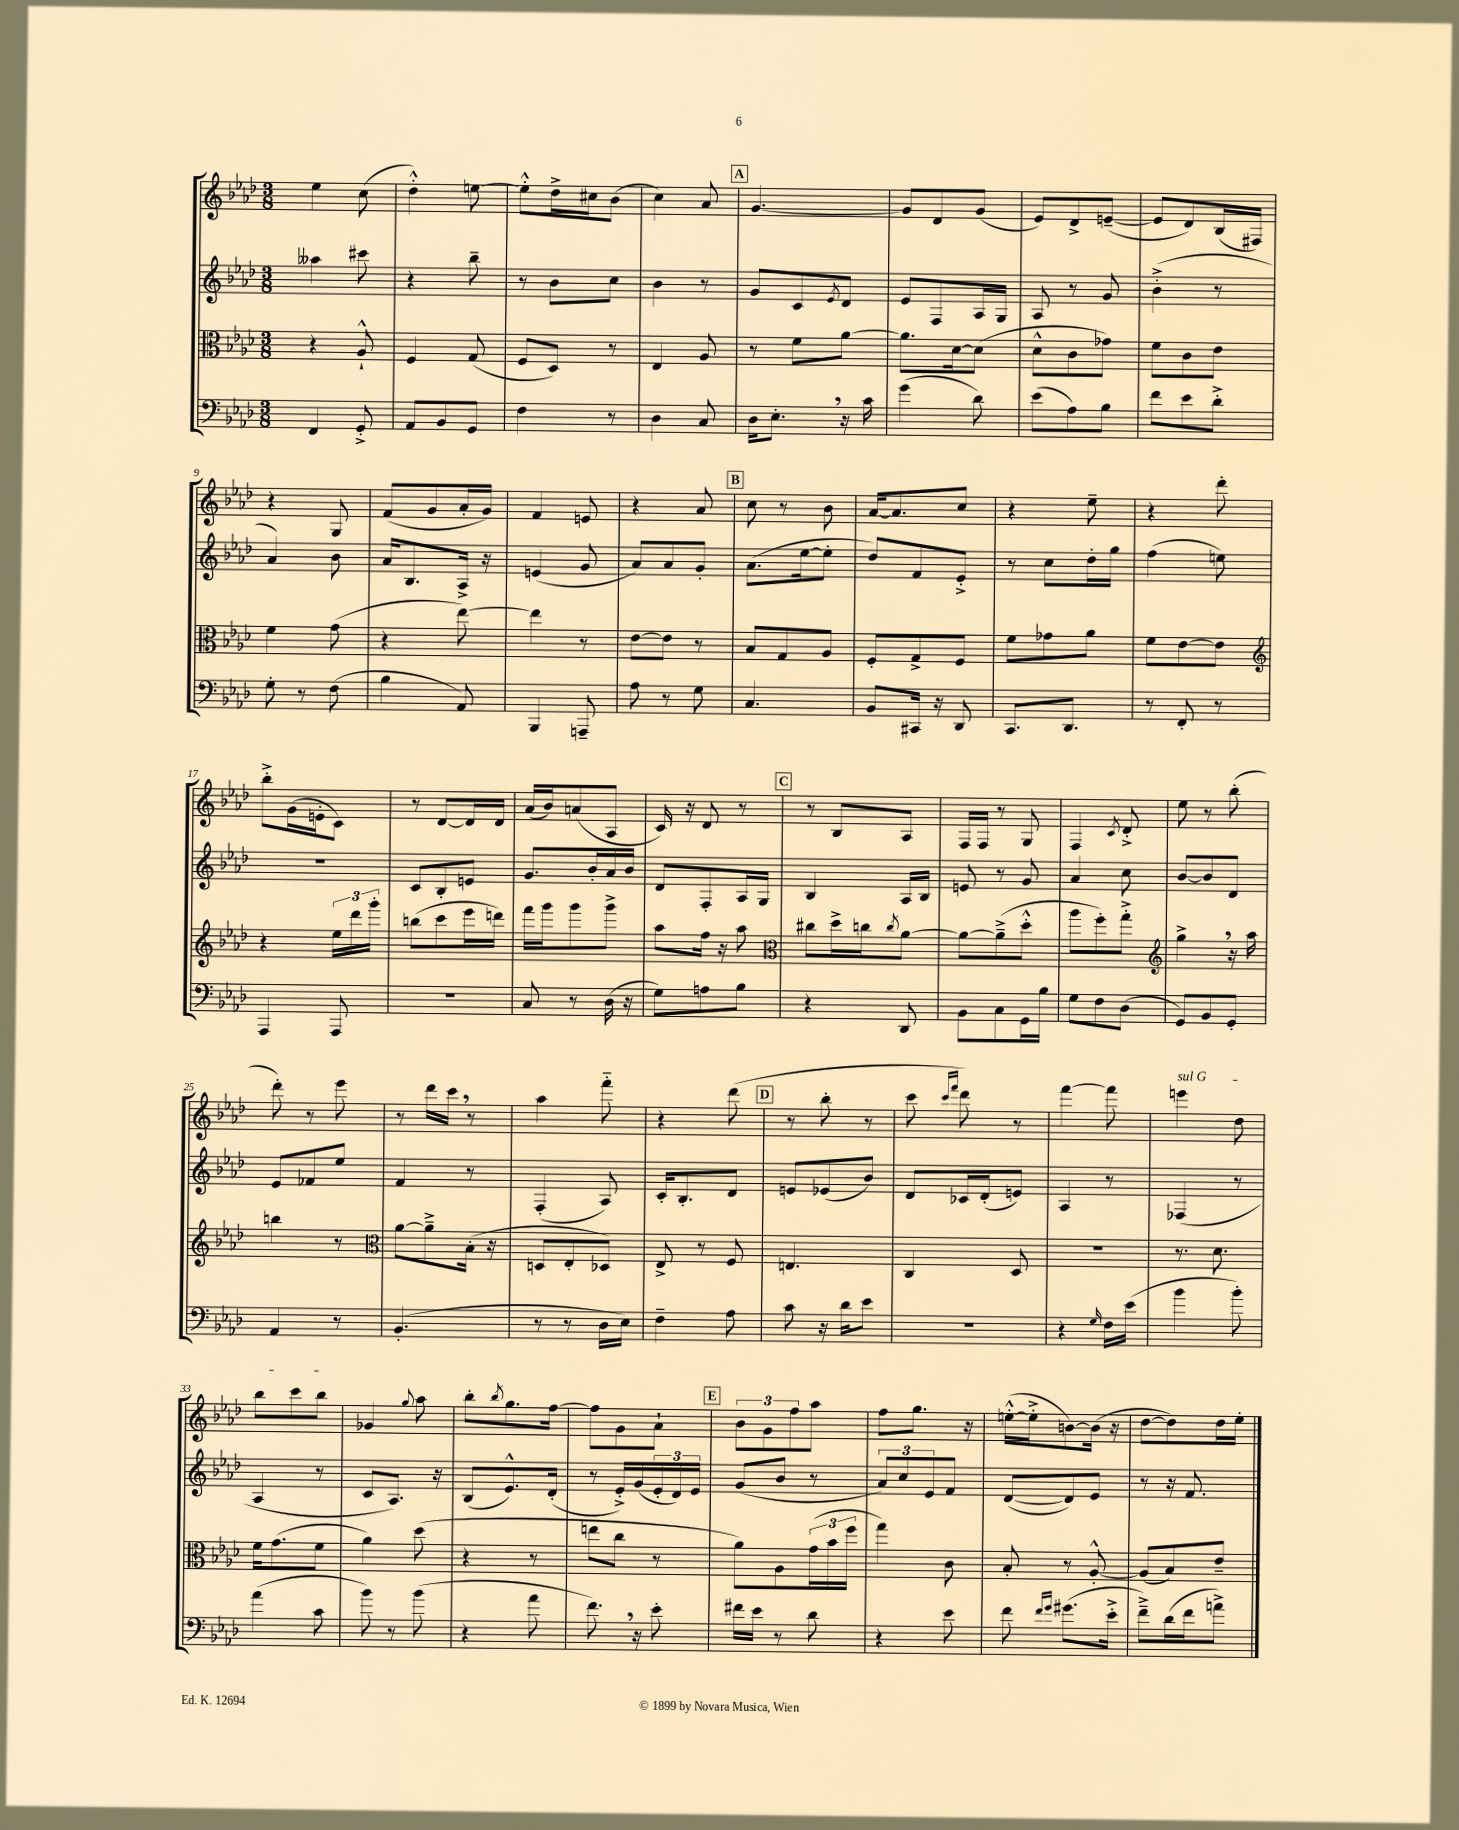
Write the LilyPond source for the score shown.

<<
\new StaffGroup <<
\new Staff = "s0" {
    \clef treble \key aes \major \numericTimeSignature \time 3/8
    ees''4 c''8( |
    des''4-.-^) e''8~ |
    e''8-.-^ des''16-> cis''16 bes'8( |
    c''4) aes'8 |
    \mark \markup { \box "A" } g'4.~ |
    g'8 des'8 g'8( |
    ees'8) des'8-> e'8~--( |
    e'8 des'8) bes16( fis16) |
    r4 g8 |
    f'8( g'8 aes'16-. g'16) |
    f'4 e'8 |
    r4 aes'8 |
    \mark \markup { \box "B" } c''8 r8 bes'8 |
    aes'16~ aes'8. c''8 |
    r4 ees''8-- |
    r4 des'''8-. |
    bes''8-.-> g'16( e'16-. c'8) |
    r8 des'8~ des'16 des'16 |
    aes'16( bes'16) a'8( aes8 |
    c'16) r16 des'8 r8 |
    \mark \markup { \box "C" } r8 bes8 aes8 |
    f16 f16 r8 g8 |
    f4 \acciaccatura { c'8 } des'8-.-> |
    ees''8 r8 bes''8-.( |
    des'''8-.) r8 ees'''8 |
    r8 des'''16 c'''16 \breathe r8 |
    aes''4 f'''8-_ |
    r4 des'''8( |
    \mark \markup { \box "D" } r8 bes''8-. r8 |
    c'''8 \grace { c'''16 f'''16 } des'''8) r8 |
    f'''4~ f'''8 |
    \once \override TextSpanner.bound-details.left.text = \markup { \italic "sul G" } e'''4\startTextSpan des''8 |
    bes''8 c'''8 bes''8\stopTextSpan |
    ges'4 \appoggiatura { g''8 } aes''8 |
    bes''8-. \acciaccatura { bes''8 } g''8. f''16~ |
    f''8 g'8 aes'8-! |
    \mark \markup { \box "E" } \tuplet 3/2 { bes'8 g'8 f''8 } aes''8 |
    f''8 g''8. r16 |
    e''16~-.-^( e''16-.-> b'8~) b'16( r16 |
    des''8~ des''8) des''16 ees''16-. \bar "|." |
}
\new Staff = "s1" {
    \clef treble \key aes \major \numericTimeSignature \time 3/8
    aeses''4 cis'''8 |
    r4 bes''8-- |
    r8 bes'8 c''8 |
    bes'4 r8 |
    \mark \markup { \box "A" } g'8 c'8 \acciaccatura { ees'8 } des'8 |
    ees'8 f8 aes16 g16 |
    aes8 r8 g'8 |
    bes'4-.->( r8 |
    aes'4) bes'8 |
    aes'16 bes8. aes16-> r16 |
    e'4( g'8 |
    aes'8) aes'8 g'8-. |
    \mark \markup { \box "B" } aes'8.( ees''16~ ees''8-. |
    des''8) f'8 ees'8-.-> |
    r8 c''8 des''16-. g''16 |
    f''4( e''8) |
    R4. |
    c'8 bes8-. e'8 |
    g'8. bes'16-. aes'16 bes'16 |
    des'8 f8-. aes16 g16 |
    \mark \markup { \box "C" } bes4 aes16 bes16 |
    e'8 r8 g'8 |
    aes'4 c''8 |
    bes'8~ bes'8 des'8 |
    ees'8 fes'8 ees''8 |
    f'4 r8 |
    f4-.( aes8) |
    c'16-. bes8.-. des'8 |
    \mark \markup { \box "D" } e'8 ees'8( bes'8) |
    des'8 ces'16 des'16-.( e'8) |
    aes4 r8 |
    fes4( r8 |
    aes4 r8 |
    c'8 aes8.) r16 |
    bes8( ees'8.-^) des'16-.( |
    r8 ees'16-.->) g'16( \tuplet 3/2 { ees'16-. des'16) ees'16 } |
    \mark \markup { \box "E" } g'8( bes'8 r8 |
    \tuplet 3/2 { aes'8) c''8 ees'8 } f'8 |
    des'8~( des'8) ees'8 |
    r8 r16 f'8. \bar "|." |
}
\new Staff = "s2" {
    \clef alto \key aes \major \numericTimeSignature \time 3/8
    r4 aes8-!-^ |
    f4 g8( |
    f8 des8) r8 |
    ees4 aes8 |
    \mark \markup { \box "A" } r8 f'8 aes'8~ |
    aes'8. des'16~ des'8( |
    des'8-^ c'8 ges'8) |
    f'8 c'8 ees'8 |
    f'4 g'8( |
    r4 ees''8~) |
    ees''4 r8 |
    ees'8~ ees'8 r8 |
    \mark \markup { \box "B" } bes8 g8 aes8 |
    f8-. g8-> f8 |
    f'8 ges'8 aes'8 |
    f'8 ees'8~ ees'8 |
    \clef treble r4 \tuplet 3/2 { ees''16 des'''16 g'''16-. } |
    b''8( c'''8 ees'''16 d'''16) |
    f'''16 g'''16 g'''8 g'''8-> |
    aes''8 f''16 r16 aes''8 |
    \mark \markup { \box "C" } \clef alto cis''8 des''16-> c''16 \acciaccatura { c''8 } aes'8~ |
    aes'8~ aes'8--->( des''8-.-^ |
    aes''8 f''8-.) g''8-.-> |
    \clef treble g''4-> \breathe r16 aes''16 |
    b''4 r8 |
    \clef alto aes'8~ aes'8---> bes16-.( r16 |
    d8 ees8-. des8) |
    ees8-> r8 f8 |
    \mark \markup { \box "D" } e4. |
    c4 des8 |
    r4. |
    r8. des'8. |
    f'16 g'8.( f'8 |
    aes'4) des''8( |
    r4 r8 |
    e''8 c''8 r8 |
    \mark \markup { \box "E" } aes'8) aes8 \tuplet 3/2 { g'16( bes'16 f''16 } |
    g''4) c'8 |
    bes8-. r8 aes8~-.-^ |
    aes8( bes8) ees'8-- \bar "|." |
}
\new Staff = "s3" {
    \clef bass \key aes \major \numericTimeSignature \time 3/8
    f,4 g,8-.-> |
    aes,8 bes,8 g,8 |
    f4 r8 |
    des4 c8 |
    \mark \markup { \box "A" } des16 ees8.-. \breathe r16 c'16 |
    g'4( des'8) |
    ees'8( aes8) bes8 |
    f'8 ees'8 des'8-.-> |
    g8-. r8 f8( |
    bes4 aes,8) |
    bes,,4 a,,8-- |
    aes8 r8 g8 |
    \mark \markup { \box "B" } c4. |
    bes,8 cis,16 r16 des,8 |
    c,8. des,8. |
    r8 f,8-. r8 |
    aes,,4 aes,,8 |
    R4. |
    c8 r8 des16( r16 |
    g8) a8 bes8 |
    \mark \markup { \box "C" } r4 des,8 |
    bes,8 c8 g,16 bes16 |
    g8 f8 des8( |
    g,8) bes,8 g,8-. |
    aes,4 r8 |
    bes,4.-.( |
    r8 r8 des16 ees16) |
    f4-- aes8 |
    \mark \markup { \box "D" } c'8 r16 des'16 ees'8 |
    R4. |
    r4 \grace { g16 } f16 ees'16( |
    bes'4 bes'8-.) |
    aes'4( c'8 |
    bes'8) r8 bes'8( |
    r4 aes'8 |
    f'8.) \breathe r16 ees'8-. |
    \mark \markup { \box "E" } fis'16 ees'16 r8 des'8 |
    r4 ees'8 |
    f'8 \grace { f'16 g'16 } gis'8.( ees'16-.-> |
    f'8--->) des'16( f'16 a'8->) \bar "|." |
}
>>
>>
